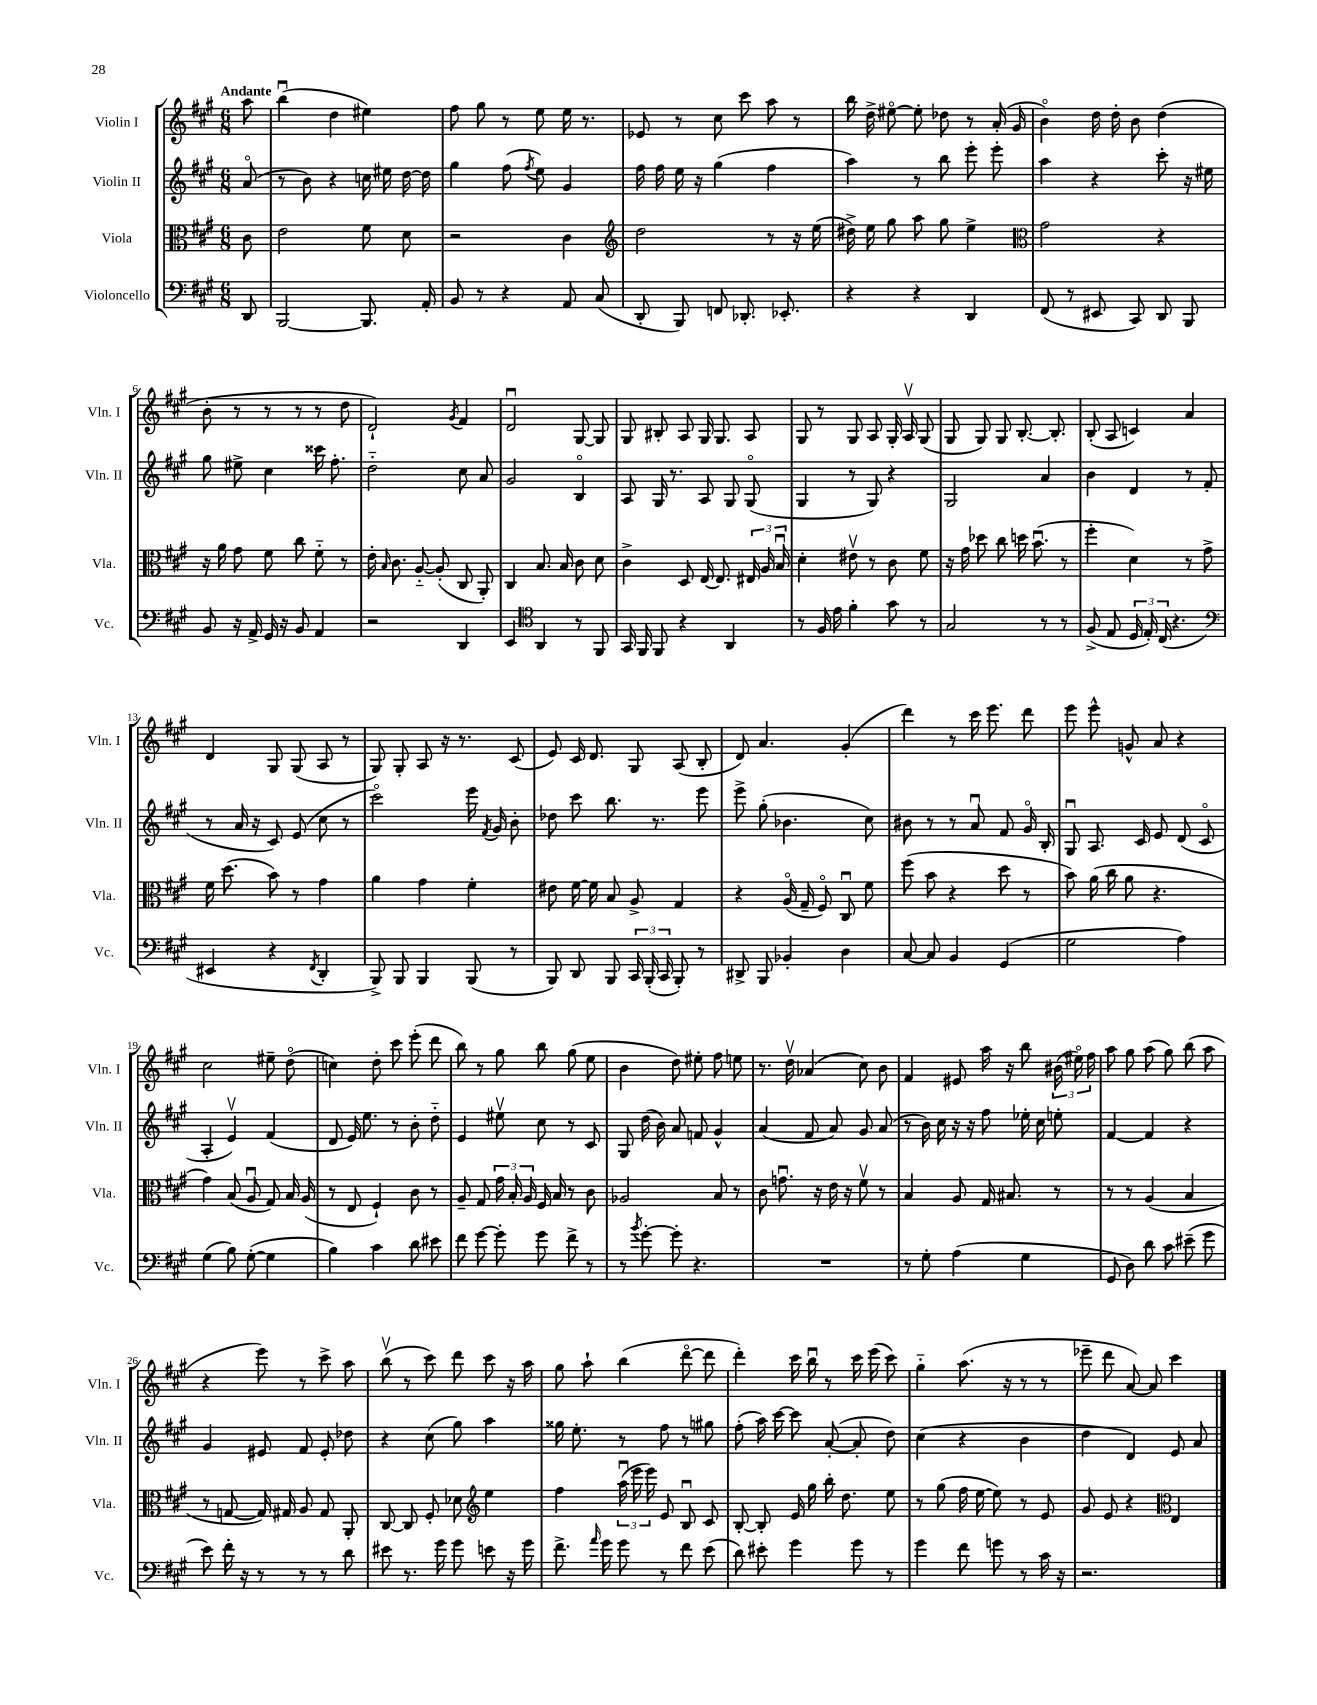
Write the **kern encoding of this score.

**kern	**kern	**kern	**kern
*staff4	*staff3	*staff2	*staff1
*clefF4	*clefC3	*clefG2	*clefG2
*k[f#c#g#]	*k[f#c#g#]	*k[f#c#g#]	*k[f#c#g#]
*M6/8	*M6/8	*M6/8	*M6/8
8DD	8c#	(8ao	8aa
=	=	=	=
[2BBB	2e	8r	(4bbu
.	.	8b)	.
.	.	4r	4dd
8.BBB]	8f#	16cc	4ee#)
.	.	16ee#	.
.	8d	[16dd	.
16AA'	.	16dd]	.
=	=	=	=
8BB	2r	4gg#	8ff#
8r	.	.	8gg#
4r	.	(8ff#	8r
.	.	8qff#	.
.	.	8ee)	8ee
8AA	4c#	4g#	16ee
.	.	.	8.r
(8C#	.	.	.
=	=	=	=
*	*clefG2	*	*
8DD'	2dd	16ff#	8e-
.	.	16ff#	.
8BBB)	.	16ee	8r
.	.	16r	.
8FF	.	(4gg#	8cc#
8.DD-'	.	.	8ccc#
.	8r	4ff#	8aa
8.EE-'	.	.	.
.	16r	.	8r
.	(16ee	.	.
=	=	=	=
4r	16dd#^)	4aa)	16bb
.	16ee	.	16dd^
.	8gg#	.	[8ee#o
4r	8aa	8r	8ee#']
.	8gg#	8bb	8dd-
4DD	4ee^	8eee'	8r
.	.	8eee'	(16a'
.	.	.	16g#
=	=	=	=
*	*clefC3	*	*
(8FF#	2g#	4aa	4bo)
8r	.	.	.
8EE#	.	4r	16dd
.	.	.	16dd'
8CC#)	.	.	8b
8DD	4r	8ccc#'	(4dd
8BBB	.	16r	.
.	.	16ee#	.
=	=	=	=
8BB	16r	8gg#	8b'
.	16a	.	.
16r	8g#	8ee#^	8r
16AA^	.	.	.
16GG#	8f#	4cc#	8r
16r	.	.	.
8BB	8cc#	.	8r
4AA	8f#'~	16ccc##	8r
.	.	8.ff#'	.
.	8r	.	8dd
=	=	=	=
2r	16e'	2dd'~	2d`)
.	16qqB	.	.
.	8.c#	.	.
.	[8A'~	.	.
.	(8A']	.	.
.	.	.	8qg#
4DD	8C#	8cc#	4f#
.	8AA')	8a	.
=	=	=	=
4EE	4C#	2g#	2du
*clefC4	*	*	*
4AA	8.B	.	.
.	16B	.	.
8r	8c#	4Bo	[8G#
8FF#	8d	.	8G#]
=	=	=	=
16GG#	4c#^	8A	8G#
16FF#	.	.	.
8FF#	.	16G#	8B#'
.	.	8.r	.
4r	8D	.	8A
.	[16E	8A	16G#
.	8.E]	.	8.G#
4AA	.	8G#	.
.	24E#	(8G#o	8A
.	24A	.	.
.	24Bu	.	.
=	=	=	=
8r	4d'	4G#	8G#
16F#	.	.	8r
16e	.	.	.
4f#'	8e#v	8r	8G#
.	8r	8G#)	8A
8g#	8c#	4r	16G#'
.	.	.	16Av
8r	8f#	.	(8G#
=	=	=	=
2G#	16r	2G#	8G#
.	16g#	.	.
.	8dd-	.	8G#)
.	8cc#	.	8G#
.	16dd	.	[8.B'
.	(8.bu	.	.
8r	.	4a	.
.	.	.	8.B']
8r	8r	.	.
=	=	=	=
(8F#^	4ff#'	4b	(8B'
8E	.	.	8A
24D	4d)	4d	4c)
24E')	.	.	.
(24C#	.	.	.
4.r	.	.	.
.	8r	8r	4a
.	8g#^	(8f#	.
=	=	=	=
*clefF4	*	*	*
4EE#	16f#	8r	4d
.	(8.dd	.	.
.	.	16a	.
.	.	16r	.
4r	8b)	8c#)	8G#
.	8r	(8e	(8G#
8qFF#	.	.	.
4DD'	4g#	8cc#	8A
.	.	8r	8r
=	=	=	=
8BBB^)	4a	2ccc#o)	8G#)
8BBB	.	.	8G#'
4BBB	4g#	.	8A
.	.	.	16r
.	.	.	8.r
(8BBB	4f#'	16eee	.
.	.	8qf#	.
.	.	16g#	.
8r	.	8b'	(8c#
=	=	=	=
8BBB)	8e#	8dd-	8e)
8DD	[16f#	8ccc#	16c#
.	16f#]	.	8.d
8BBB	8B	8.bb	.
24CC#	8A^	.	8G#
(24BBB'	.	.	.
.	.	8.r	.
24CC#	.	.	.
8BBB')	4G#	.	(8A
8r	.	8eee	8B'
=	=	=	=
8DD#^	4r	8eee^	8d)
8BBB	.	(8gg#'	4.a
4BB-'	(16Ao	4.b-	.
.	16G#~	.	.
.	8F#o)	.	.
4D	8C#u	.	(4g#'
.	8f#	8cc#)	.
=	=	=	=
[8C#	(8ff#	8b#	4ddd)
8C#]	8b	8r	.
4BB	4r	8r	8r
.	.	8au	16ccc#
.	.	.	8.eee
(4GG#	8dd	8f#	.
.	8r	16g#o	8ddd
.	.	16B'	.
=	=	=	=
2G#	8b)	8G#u	8eee
.	(16a	8.A	8eee^^
.	16cc#	.	.
.	8a	.	8g^^
.	.	16c#	.
.	4.r	8e	8a
4A)	.	(8d	4r
.	.	8c#o	.
=	=	=	=
(4G#	4g#)	4A'	2cc#
8B)	(8B	4ev)	.
([8G#'	8Au	.	.
4G#]	8G#)	(4f#	8ee#~
.	16B	.	(8ddo
.	(16A	.	.
=	=	=	=
4B)	8r	8d	4cc)
.	8E	16e)	.
.	.	8.ee	.
4c#	4F#`)	.	8dd'
.	.	8r	8ccc#
8d	8c#	8b'	(8eee'
8e#	8r	8dd'~	8ddd
=	=	=	=
8f#	8A~	4e	8bb)
[8g#	8G#	.	8r
8g#']	24g#	8ee#v	8gg#
.	24B'	.	.
.	24A	.	.
8g#	16F#	8cc#	8bb
.	16B	.	.
8f#^	8r	8r	(8gg#
8r	8c#	8c#	8ee
=	=	=	=
8r	2A-	8G#	4b
8qb	.	.	.
[8g#'	.	(16dd	.
.	.	16b)	.
8g#']	.	8a	8dd)
4.r	.	8f	8ee#'
.	8B	4g#^^	8ff#
.	8r	.	8ee
=	=	=	=
2.r	8c#	(4a	8.r
.	8.gu	.	.
.	.	.	16ddv
.	.	8f#	(4a-
.	16r	.	.
.	16e	8a)	.
.	16r	.	.
.	8f#v	8g#	8cc#)
.	8r	(8a	8b
=	=	=	=
8r	4B	8r	4f#
8G#'	.	16b)	.
.	.	16cc#	.
(4A	8A	16r	8e#
.	.	16r	.
.	16G#	8ff#	16aa
.	8.B#	.	16r
4G#	.	16ee-'	8bb
.	.	16cc#	.
.	8r	8ee'	(24b#
.	.	.	24ee#o)
.	.	.	24ff#
=	=	=	=
8GG#	8r	[4f#	8aa
8D)	8r	.	8gg#
8d	(4A	4f#]	(8aa
8c#	.	.	8gg#)
(8e#~	4B	4r	(8bb
8g#	.	.	8aa
=	=	=	=
8e)	8r	4g#	4r
16f#'	[8G	.	.
16r	.	.	.
8r	16G])	8e#	8eee)
.	16G#	.	.
8r	8A	8f#	8r
8r	8G#	8e#'	8ccc#^
8d	8AA'	8dd-	8aa
=	=	=	=
8e#	[8C#	4r	(8bbv
8.r	8C#]	.	8r
.	8F#'	(8cc#	8ccc#)
16g#	.	.	.
8g#	8d-	8gg#)	8ddd
*	*clefG2	*	*
8e	4ee	4aa	8ccc#
16r	.	.	16r
16g#	.	.	16aa
=	=	=	=
8.f#^	4ff#	16gg##	8gg#
.	.	8.ee'	.
.	.	.	8aa`
16qqa	.	.	.
16g#	.	.	.
8g#	(24aau	8r	(4bb
.	24eee	.	.
.	24eee)	.	.
8r	8e	8ff#	.
8f#	8Bu	8r	[8dddo
(8e	8c#	8gg#	8ddd]
=	=	=	=
8d)	[8B'	(8ff#'	4ddd')
8e#'	8B']	16aa)	.
.	.	[16ccc#	.
4g#	16e	8ccc#]	16ccc#
.	16gg#	.	16bbu
.	16bb'	([8a'	8r
.	8.dd	.	.
8g#	.	8a']	16ccc#
.	.	.	(16eee
8r	8ee	8dd)	8ccc#)
=	=	=	=
4g#	8r	(4cc#	4gg#'~
.	(8gg#	.	.
8f#	16ff#	4r	(8.aa
.	[16ee	.	.
8g	8ee])	.	.
.	.	.	16r
8r	8r	4b	8r
16c#	8e	.	8r
16r	.	.	.
=	=	=	=
2.r	8g#	4dd	8eee-~
.	8e	.	8ddd
.	4r	4d)	[8a)
.	.	.	8a]
*	*clefC3	*	*
.	4E	8e	4ccc#
.	.	8a	.
==	==	==	==
*-	*-	*-	*-
